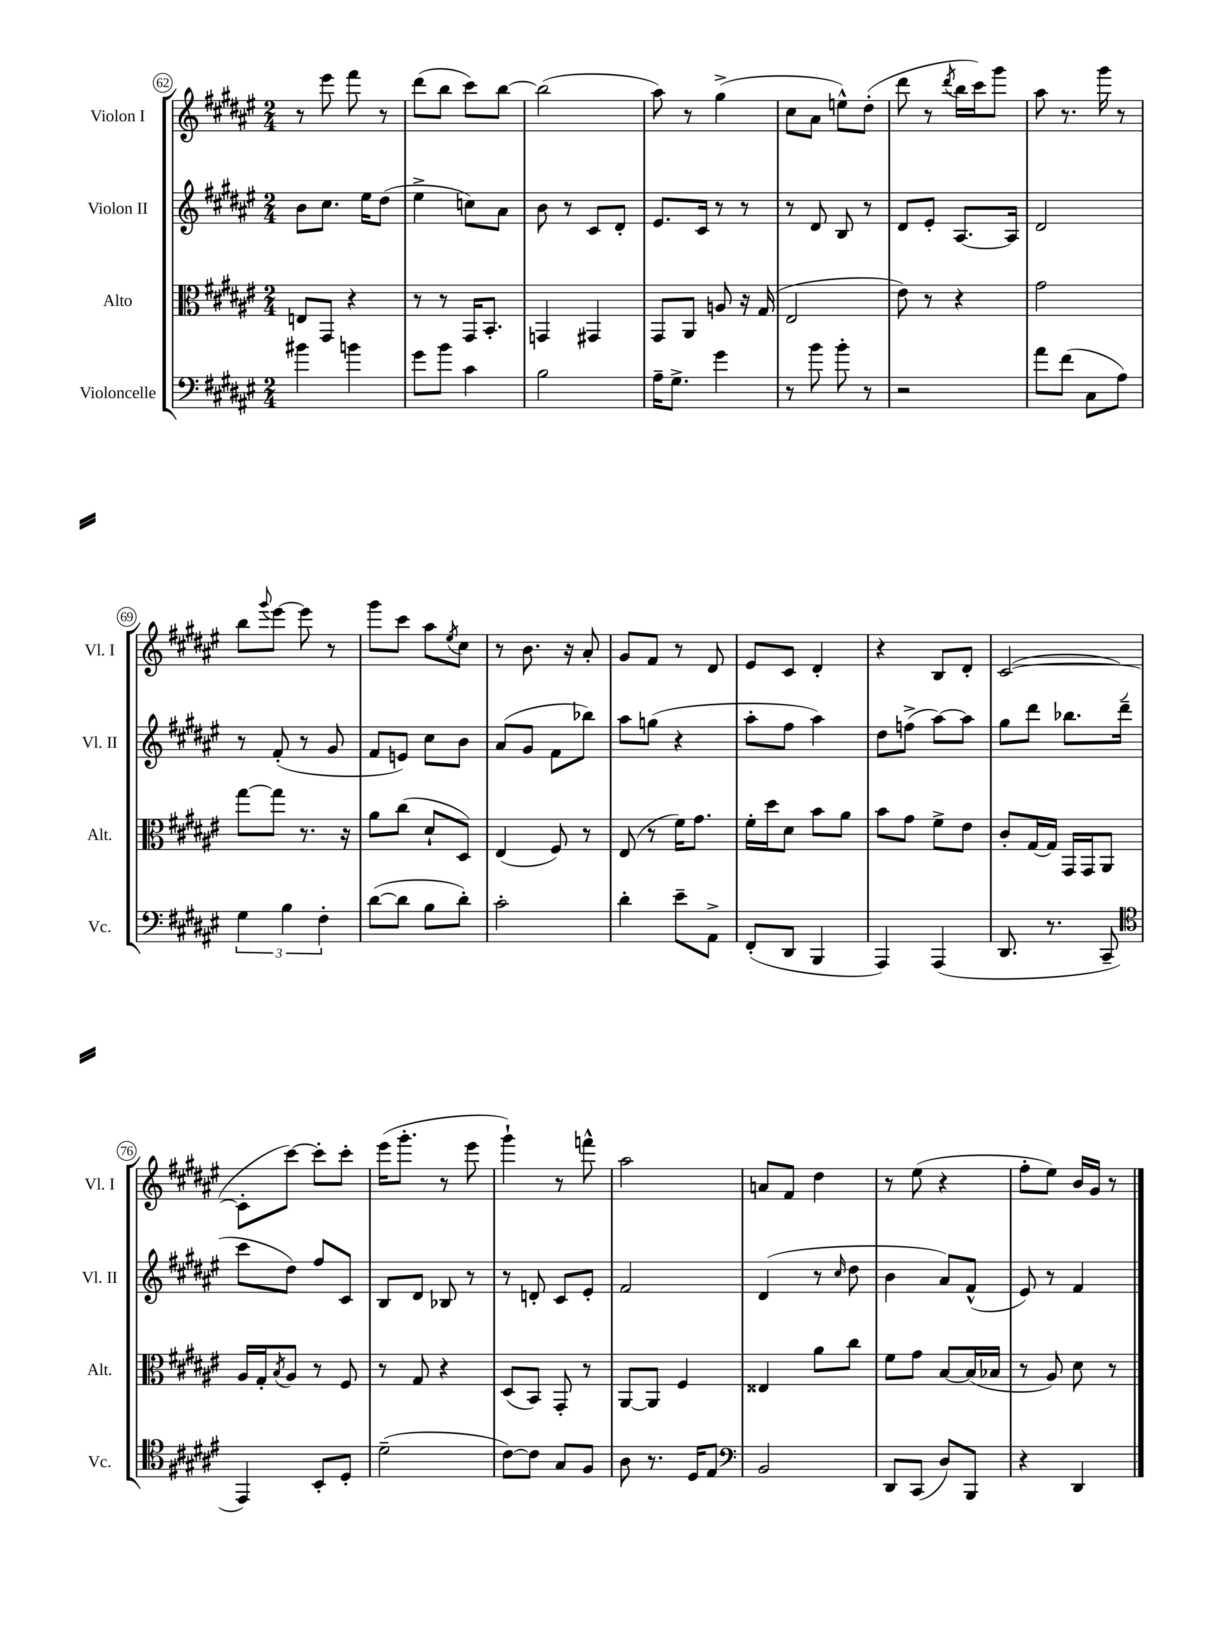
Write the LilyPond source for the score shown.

<<
\new StaffGroup <<
\new Staff = "s0" \with { instrumentName = "Violon I" shortInstrumentName = "Vl. I" } {
    \clef treble \key fis \major \numericTimeSignature \time 2/4
    r8 eis'''8 fis'''8 r8 |
    dis'''8( b''8 cis'''8) b''8~ |
    b''2( |
    ais''8) r8 gis''4->( |
    cis''8 ais'8 e''8-^) dis''8-.( |
    dis'''8 r8 \acciaccatura { dis'''8 } b''16 cis'''16) gis'''8 |
    ais''8 r8. gis'''16 r8 |
    b''8 \appoggiatura { gis'''8 } eis'''8~ eis'''8 r8 |
    gis'''8 cis'''8 ais''8 \acciaccatura { eis''8 } cis''8 |
    r8 b'8. r16 ais'8-. |
    gis'8 fis'8 r8 dis'8 |
    eis'8 cis'8 dis'4-. |
    r4 b8 dis'8-. |
    cis'2~( |
    cis'8-. cis'''8~) cis'''8-. cis'''8-. |
    eis'''16( gis'''8.-. r8 eis'''8 |
    gis'''4-!) r8 f'''8-^ |
    ais''2 |
    a'8 fis'8 dis''4 |
    r8 eis''8( r4 |
    fis''8-. eis''8) b'16 gis'16 r8 \bar "|." |
}
\new Staff = "s1" \with { instrumentName = "Violon II" shortInstrumentName = "Vl. II" } {
    \clef treble \key fis \major \numericTimeSignature \time 2/4
    b'8 cis''8. eis''16 dis''8( |
    eis''4-> c''8) ais'8 |
    b'8 r8 cis'8 dis'8-. |
    eis'8. cis'16 r8 r8 |
    r8 dis'8 b8 r8 |
    dis'8 eis'8-. ais8.~ ais16 |
    dis'2 |
    r8 fis'8-.( r8 gis'8 |
    fis'8 e'8) cis''8 b'8 |
    ais'8( gis'8 fis'8 bes''8) |
    ais''8 g''8( r4 |
    ais''8-. fis''8 ais''4) |
    dis''8 f''8->( ais''8~) ais''8 |
    gis''8 dis'''8 bes''8. dis'''16--( |
    cis'''8 dis''8) fis''8 cis'8 |
    b8 dis'8 bes8 r8 |
    r8 d'8-. cis'8 eis'8-. |
    fis'2 |
    dis'4( r8 \grace { cis''16 } dis''8 |
    b'4 ais'8) fis'8-^( |
    eis'8) r8 fis'4 \bar "|." |
}
\new Staff = "s2" \with { instrumentName = "Alto" shortInstrumentName = "Alt." } {
    \clef alto \key fis \major \numericTimeSignature \time 2/4
    e8 gis,8 r4 |
    r8 r8 gis,16 b,8.-. |
    g,4 gis,4 |
    gis,8 ais,8 a8 r16 gis16( |
    eis2 |
    eis'8) r8 r4 |
    gis'2 |
    gis''8~ gis''8 r8. r16 |
    ais'8 cis''8( dis'8-! dis8) |
    eis4( fis8) r8 |
    eis8( r8 fis'16) gis'8. |
    fis'16-. dis''16 dis'8 b'8 ais'8 |
    b'8 gis'8 fis'8-> eis'8 |
    cis'8-. gis16~ gis16 gis,16 gis,16 ais,8 |
    ais16 gis16-. \acciaccatura { b8 } ais8 r8 fis8 |
    r8 gis8 r4 |
    dis8( b,8) gis,8-. r8 |
    ais,8~ ais,8 fis4 |
    eisis4 ais'8 cis''8 |
    fis'8 gis'8 b8~ b16( bes16 |
    r8 ais8) dis'8 r8 \bar "|." |
}
\new Staff = "s3" \with { instrumentName = "Violoncelle" shortInstrumentName = "Vc." } {
    \clef bass \key fis \major \numericTimeSignature \time 2/4
    bis'4 b'4 |
    gis'8 b'8 cis'4 |
    b2 |
    ais16-- gis8.-> gis'4 |
    r8 b'8 b'8-. r8 |
    r2 |
    ais'8 fis'8( cis8 ais8) |
    \tuplet 3/2 { gis4 b4 fis4-. } |
    dis'8~( dis'8 b8 dis'8-.) |
    cis'2-. |
    dis'4-. eis'8-- ais,8-> |
    fis,8-.( dis,8 b,,4 |
    ais,,4) ais,,4( |
    dis,8. r8. cis,8-- |
    \clef tenor eis,4) b,8-. dis8-. |
    dis'2--( |
    cis'8~) cis'8 gis8 fis8 |
    ais8 r8. dis16 eis8 |
    \clef bass b,2 |
    dis,8 cis,8( dis8) b,,8 |
    r4 dis,4 \bar "|." |
}
>>
>>
\layout { \context { \Score currentBarNumber = #62 \override BarNumber.stencil = #(make-stencil-circler 0.1 0.3 ly:text-interface::print) } }
